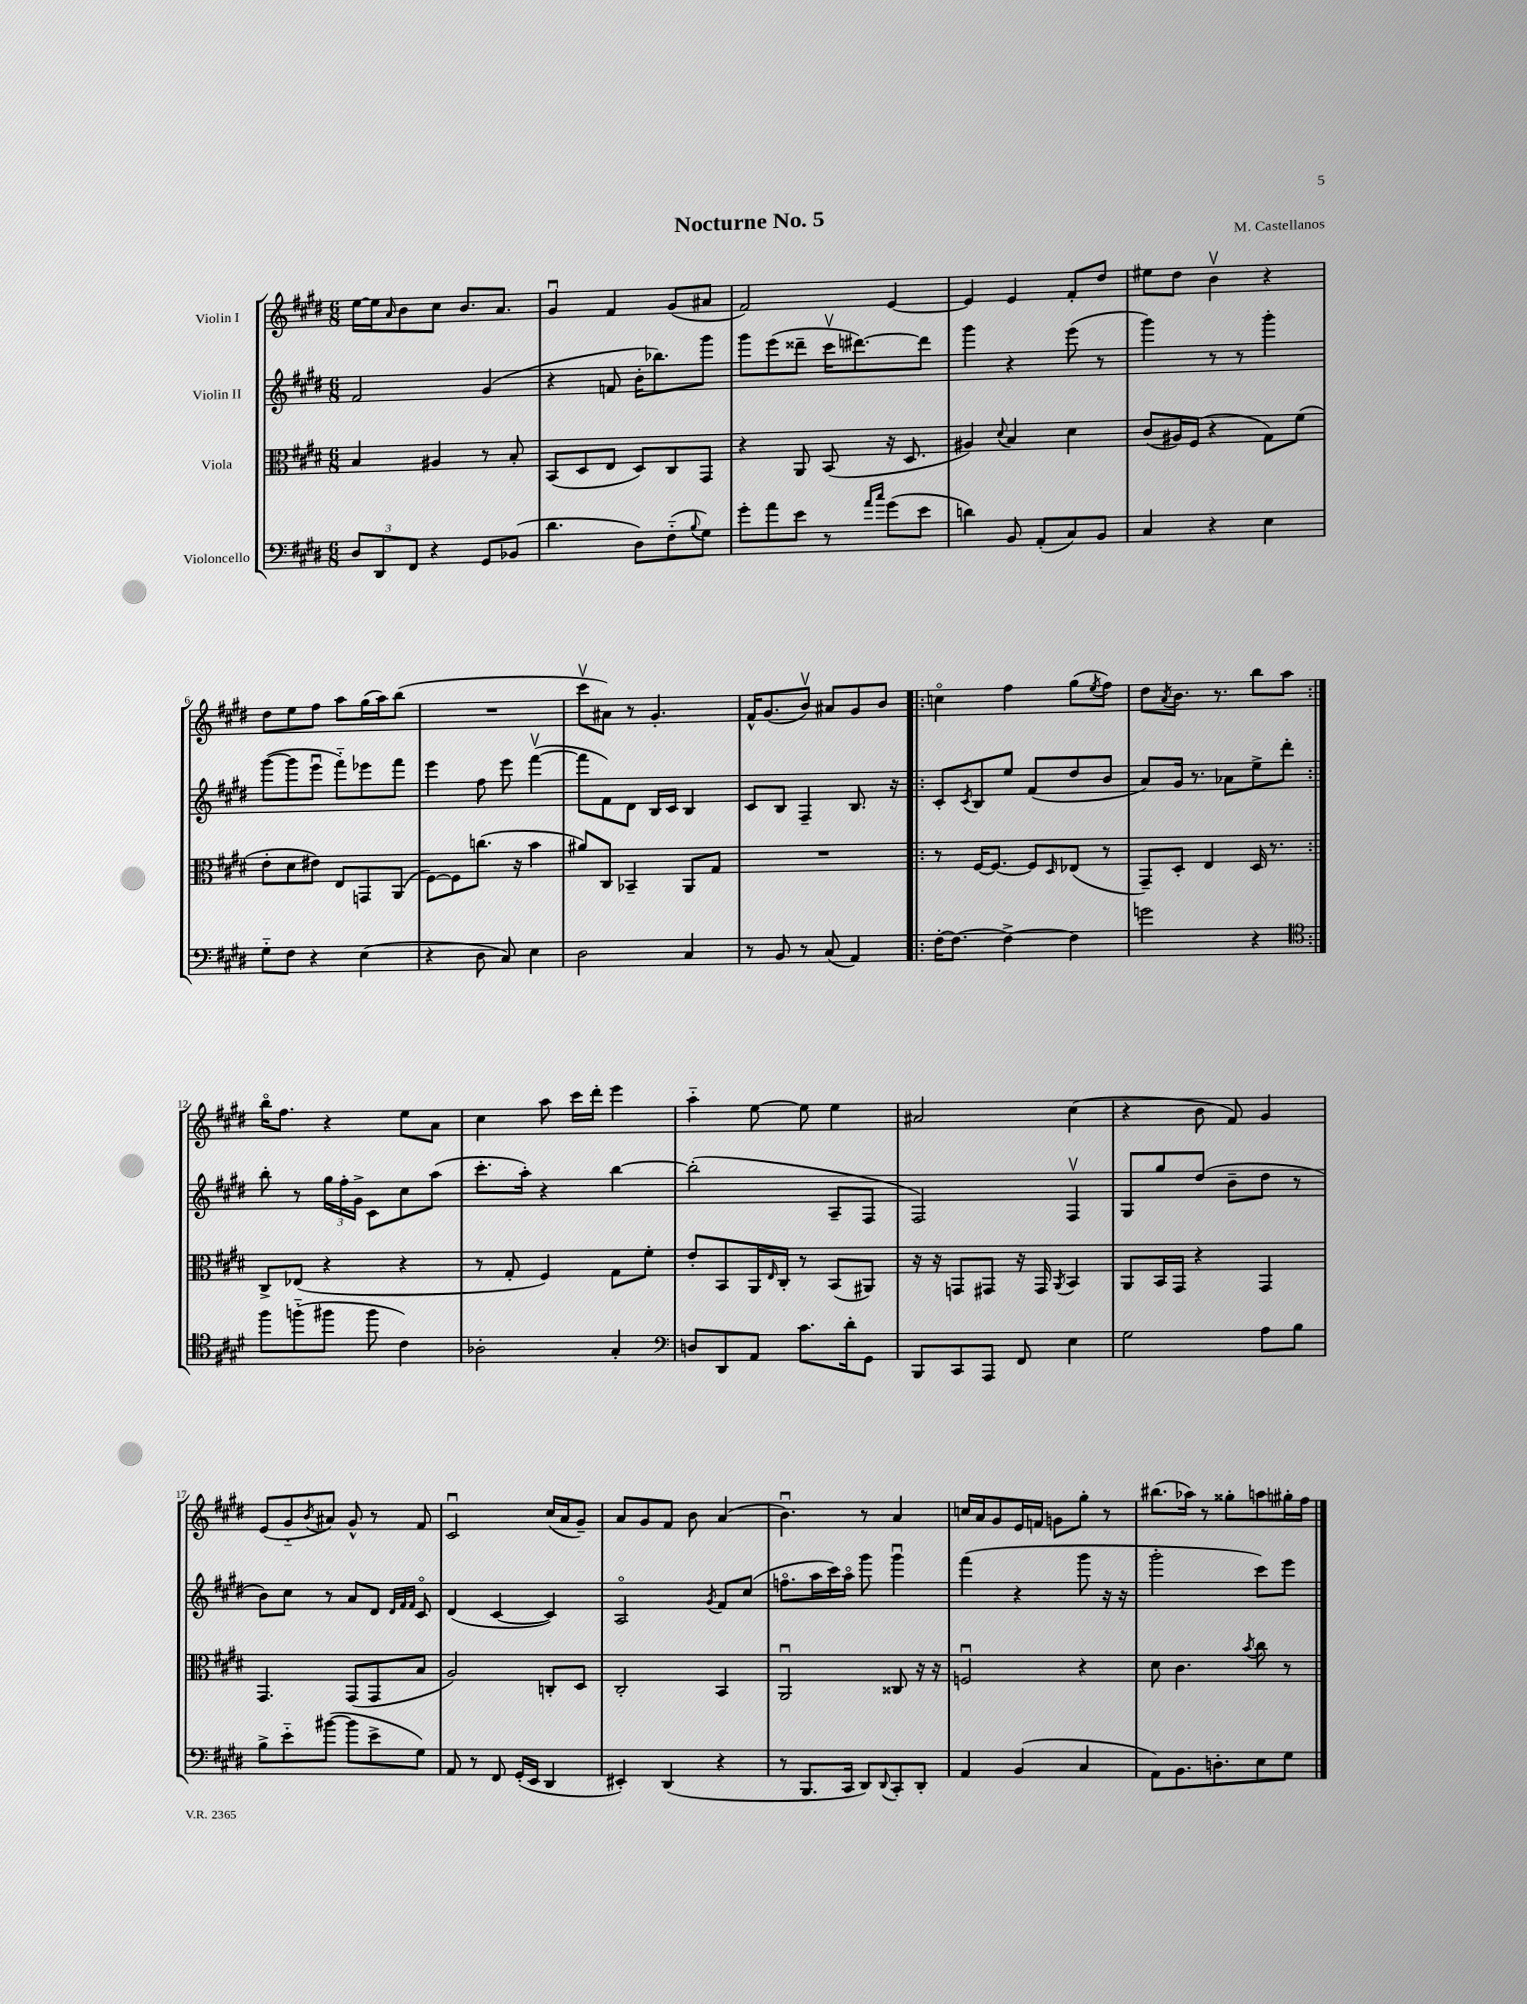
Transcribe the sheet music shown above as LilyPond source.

\header { title = "Nocturne No. 5" composer = "M. Castellanos" }
<<
\new StaffGroup <<
\new Staff = "s0" \with { instrumentName = "Violin I" } {
    \clef treble \key e \major \numericTimeSignature \time 6/8
    e''16~ e''16 \grace { a'16 } b'8 cis''8 b'8. a'8. |
    gis'4\downbow fis'4 gis'8( ais'8 |
    fis'2) e'4~ |
    e'4 e'4 fis'8-. dis''8 |
    eis''8 dis''8 b'4\upbow r4 |
    dis''8 e''8 fis''8 a''8 gis''16( a''16) b''8( |
    R2. |
    cis'''8\upbow ais'8) r8 gis'4.-. |
    fis'16-^ gis'8.( b'8\upbow) ais'8 gis'8 b'8 |
    \repeat volta 2 { c''4\flageolet fis''4 gis''8( \acciaccatura { e''8 } fis''8) |
    dis''8 \acciaccatura { a'8 } b'8. r8. b''8 a''8 | }
    b''16\flageolet fis''8. r4 e''8 a'8 |
    cis''4 a''8 cis'''16 dis'''16-. e'''4 |
    a''4-_ e''8~ e''8 e''4 |
    ais'2 cis''4( |
    r4 b'8 fis'8) gis'4 |
    e'8( gis'8-_ \acciaccatura { b'8 } ais'8) gis'8-^ r8 fis'8 |
    cis'2\downbow cis''16( a'16 gis'8--) |
    a'8 gis'8 fis'8 b'8 a'4( |
    b'4.\downbow) r8 a'4 |
    c''16 a'16 gis'8 e'16 f'16 g'8 gis''8-. r8 |
    bis''8.( aes''16) r8 gisis''8-. a''8 gis''16-. fis''16 \bar "|." |
}
\new Staff = "s1" \with { instrumentName = "Violin II" } {
    \clef treble \key e \major \numericTimeSignature \time 6/8
    fis'2 gis'4( |
    r4 f'8 b'16-. bes''8.) gis'''8 |
    gis'''8 e'''8( disis'''8-- cis'''16\upbow dis'''8.~) dis'''8 |
    gis'''4 r4 e'''8( r8 |
    gis'''4) r8 r8 gis'''4-. |
    gis'''8~( gis'''8 e'''8\downbow fis'''8-_) ees'''8 fis'''8 |
    e'''4 fis''8 e'''8 fis'''4~\upbow( |
    fis'''8 fis'8) dis'8 b16 cis'16 b4 |
    cis'8 b8 fis4-- b8. r16 |
    \repeat volta 2 { cis'8-. \acciaccatura { cis'8 } b8 e''8 fis'8( dis''8 b'8 |
    a'8) gis'16 r8. aes'8 e''8-> dis'''8-. | }
    b''8-. r8 \tuplet 3/2 { gis''16 fis''16-. gis'16-> } cis'8 cis''8 a''8( |
    cis'''8.-. a''16-.) r4 b''4~ |
    b''2-.( a8-- fis8 |
    fis2) fis4\upbow |
    gis8 gis''8 dis''8( b'8-- dis''8 r8 |
    b'8) cis''8 r8 a'8 dis'8 \grace { dis'32 fis'32 fis'32 } cis'8\flageolet |
    dis'4( cis'4~ cis'4) |
    a2\flageolet \acciaccatura { gis'8 } fis'8 cis''8( |
    f''8.\flageolet a''16 cis'''16) a''16\flageolet gis'''8 gis'''4\downbow |
    fis'''4( r4 gis'''8 r16 r16 |
    gis'''2-. cis'''8) e'''8 \bar "|." |
}
\new Staff = "s2" \with { instrumentName = "Viola" } {
    \clef alto \key e \major \numericTimeSignature \time 6/8
    b4 ais4 r8 b8-. |
    b,8( dis8 e8 dis8) cis8 gis,8 |
    r4 a,8 b,8( r16 dis8. |
    ais4) \appoggiatura { dis'8 } b4 dis'4 |
    cis'8( ais16) fis16( r4 gis8) fis'8( |
    e'8-. dis'8 eis'8) e8 g,8 a,8( |
    fis8~) fis8 c''8.( r16 b'4 |
    ais'8) cis8 bes,4-- a,8 gis8 |
    R2. |
    \repeat volta 2 { r8 fis16~ fis8.~ fis8 \grace { dis16 } ees8( r8 |
    gis,8--) dis8-. e4 dis16 r8. | }
    cis8-> ees8( r4 r4 |
    r8 gis8-. fis4) gis8 fis'8-. |
    e'8-. b,8 a,16 \grace { e16 } cis16-. r8 b,8( ais,8) |
    r16 r16 g,8 gis,8 r16 gis,16 \acciaccatura { a,8 } b,4 |
    a,8 b,16 gis,16 r4 gis,4 |
    gis,4. gis,8( gis,8 b8 |
    a2) c8-. dis8 |
    cis2-. b,4 |
    a,2\downbow cisis8 r16 r16 |
    f2\downbow r4 |
    dis'8 cis'4. \acciaccatura { b'8 } cis''8 r8 \bar "|." |
}
\new Staff = "s3" \with { instrumentName = "Violoncello" } {
    \clef bass \key e \major \numericTimeSignature \time 6/8
    \tuplet 3/2 { dis8 dis,8 fis,8 } r4 gis,8 bes,8( |
    dis'4. dis8) fis8-_( \appoggiatura { b8 } gis8) |
    gis'8-. a'8 e'8 r8 \grace { a'16 cis''16 } gis'8( e'8 |
    d'4) b,8 a,8-.( cis8) b,8 |
    cis4 r4 e4 |
    gis8-_ fis8 r4 e4( |
    r4 dis8 cis8) e4 |
    dis2 cis4 |
    r8 b,8 r8 cis8( a,4) |
    \repeat volta 2 { fis16~-. fis8.~ fis4~-> fis4 |
    g'2 r4 | }
    \clef tenor fis''8 f''8-_( fis''8 fis''8 cis'4) |
    aes2-. gis4-. |
    \clef bass d8 dis,8 a,8 cis'8. dis'16-. gis,8 |
    b,,8 cis,8 a,,8 fis,8 e4 |
    gis2 a8 b8 |
    b8-> e'8-_ bis'8~( bis'8 e'8-> gis8) |
    a,8 r8 fis,8 gis,16-.( e,16 dis,4 |
    eis,4-.) dis,4( r4 |
    r8 b,,8. cis,16 dis,8) \appoggiatura { dis,8 } cis,8-. dis,8-. |
    a,4 b,4( cis4 |
    a,8) b,8. d8.-. e8 gis8 \bar "|." |
}
>>
>>
